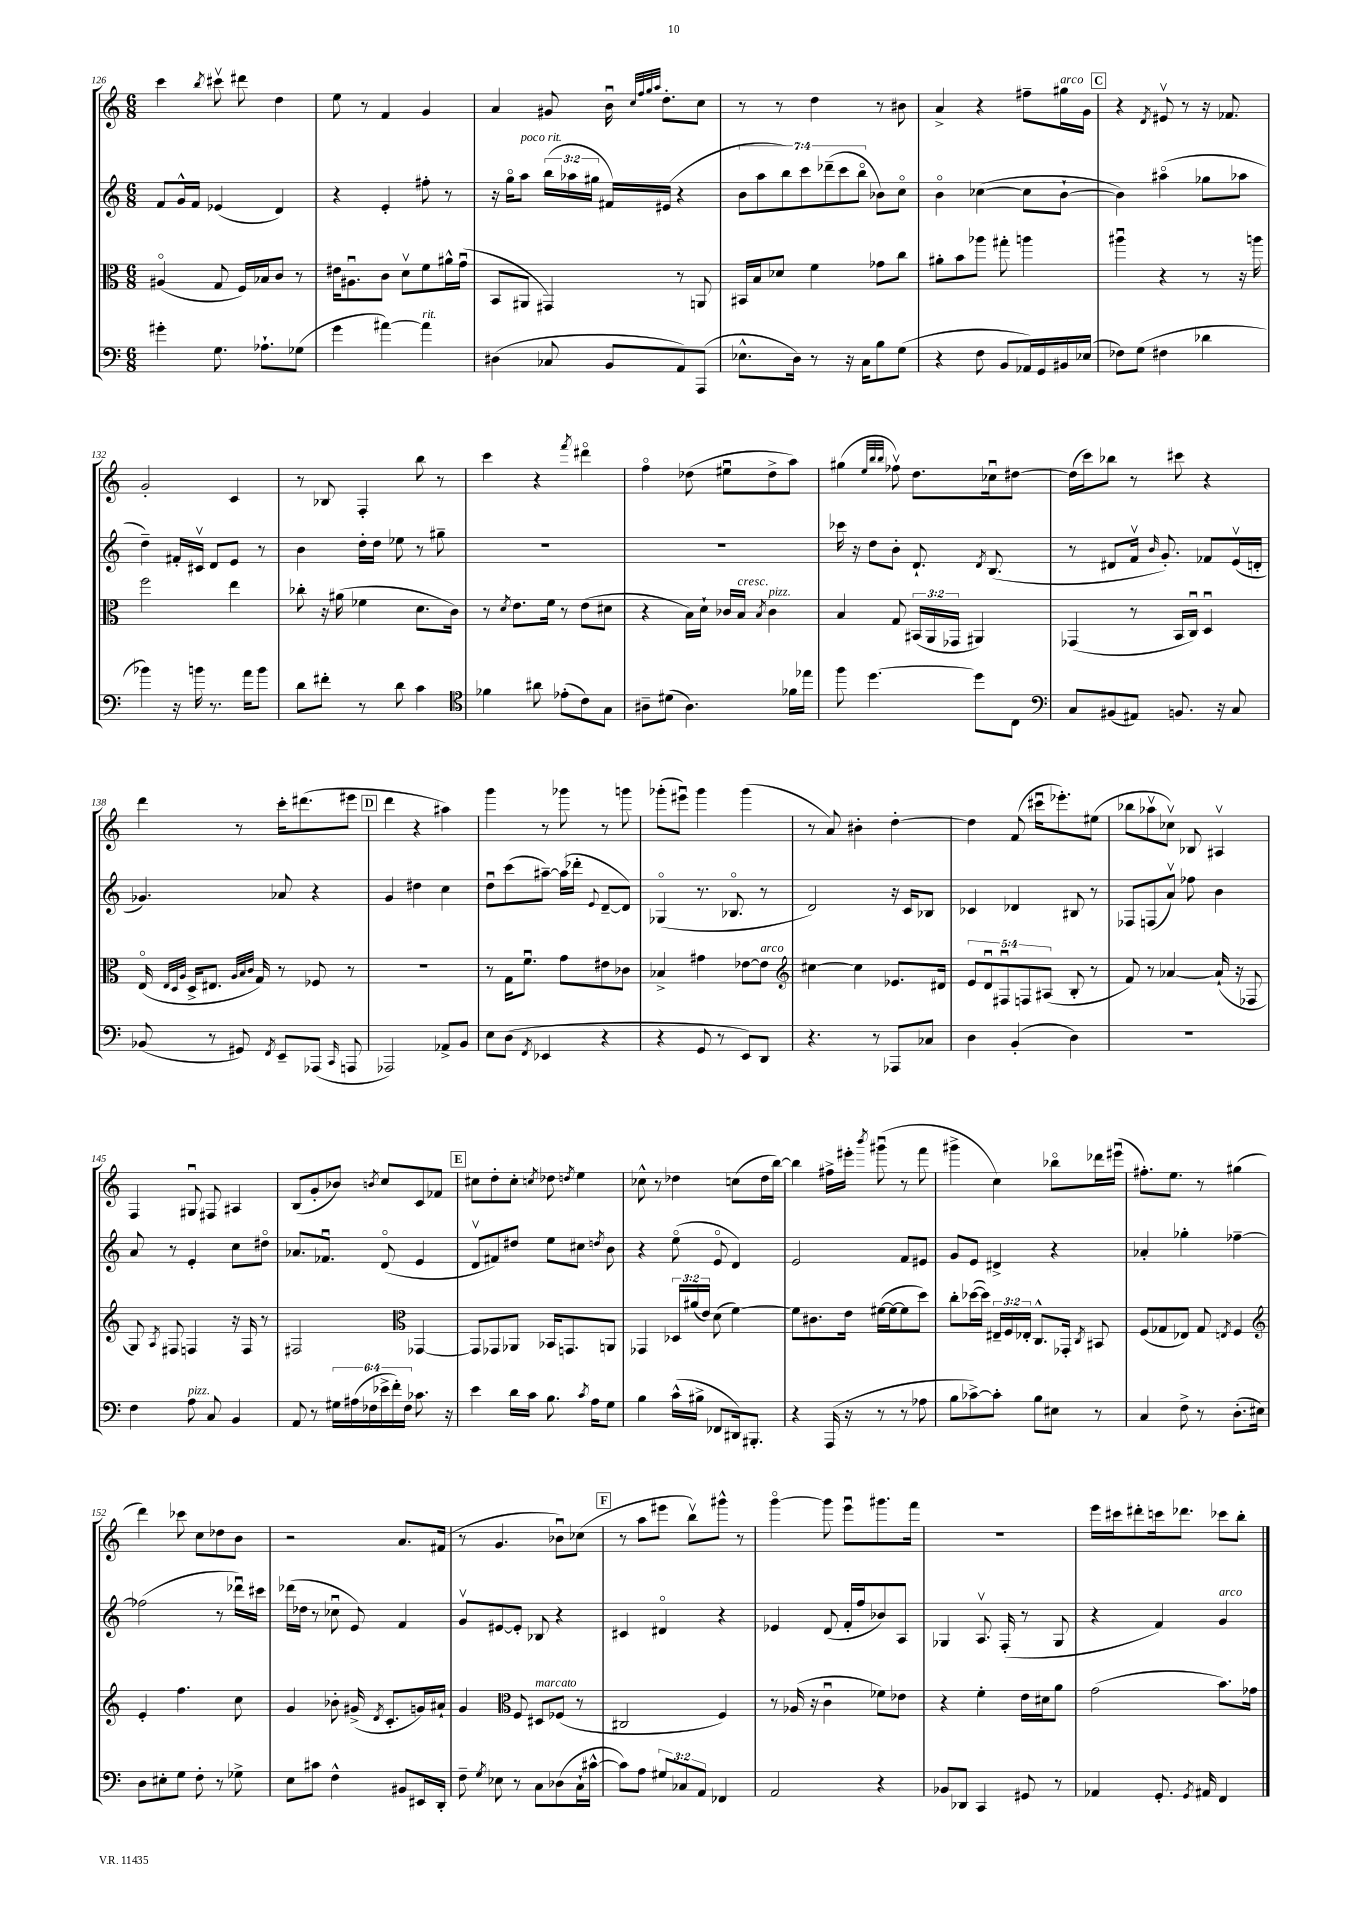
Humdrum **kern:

**kern	**kern	**kern	**kern
*part4	*part3	*part2	*part1
*staff4	*staff3	*staff2	*staff1
*clefF4	*clefC3	*clefG2	*clefG2
*k[]	*k[]	*k[]	*k[]
*M6/8	*M6/8	*M6/8	*M6/8
=126	=126	=126	=126
4g#X'\	(4A#X/	8f/L	4ccc\
.	.	16g^^/L	.
.	.	16f/JJ	.
.	.	.	8qbb/
8.G\	8G/	(4e-X/	8ccc#Xv\
.	16F/LL)	.	8ddd#X\
8.A-X`\L	16B-X/J	.	.
.	8c/J	4d/)	4dd\
(8G-X\J	8r	.	.
=127	=127	=127	=127
4g\	16e#X\KL	4r	8ee\
.	8.A#Xu\	.	.
.	.	.	8r
[4a#X\)	8c\J	4e'/	4f/
.	8dv\L	.	.
!LO:TX:a:i:t=rit.	!	!	!
4a#\]	8f\	8ff#X'\	4g/
.	16a#X^^\L	8r	.
.	(16gu\JJ	.	.
=128	=128	=128	=128
(4D#X\	8BB/L	16r	4a/
.	.	16gg\KL	.
!	!	!LO:TX:a:i:t=poco rit.	!
.	8AA#X/J	8aa\J	.
8C-X/	4GG#X/)	(24bb\LL	8g#X/
.	.	24aa-X\	.
.	.	24gg#X\JJ	.
8BB/L	.	16f#X/LL)	16bu\
.	.	.	32qqcc/LLL
.	.	.	32qqff/
.	.	.	32qqgg/
.	.	.	32qqaa/JJJ
.	.	(16e#X/JJ	8.dd'\L
8AA/)	8r	4r	.
(8AAA/J	8AAn/	.	8cc\J
=129	=129	=129	=129
8.E-X^^\L	16BB#X/LL	14b\L	8r
.	16B/J	.	.
.	.	14aa\	.
.	8d-X/J	.	8r
.	.	14bb\)	.
16D\Jk)	.	.	.
.	.	14ccc\	.
8r	4f\	.	4dd\
.	.	(14ddd-X~\	.
.	.	14ccc\	.
16r	.	.	.
.	.	14bb\J	.
16C\KL	.	.	.
8B\	8g-X\L	8b-X\L)	8r
(8G\J	8cc\J	8cc\J	8b#X\
=130	=130	=130	=130
4r	8a#X'\L	4b\	4a^/
.	8b\	.	.
8F\	8aa-X\J	([4cc-X\	4r
8BB/L	8gg#X'\	.	.
16AA-X/L)	4aan\	8cc-\L]	8ff#X~\L
16GG/	.	.	.
!	!	!	!LO:TX:a:i:t=arco
16BB#X/	.	[8b`\J	16gg#X\L
(16E-X/JJ	.	.	16g\JJ
!!LO:REH:place=s1:t=C
=131	=131	=131	=131
8F-X\L)	4aa#Xu\	4b\])	4r
(8G\J	.	.	.
.	.	.	8qd/
4F#X\	4r	(4aa#X\	8e#Xv/
.	.	.	8r
4d-X\	8r	8gg-X\L	16r
.	.	.	8.f-X/
.	16r	8aa-X\J	.
.	16aan\	.	.
!!LO:LB:g=z
=132	=132	=132	=132
4b-X\)	2ff\	4dd~\)	2g'/
16r	.	16f#X'/LL	.
16bn\	.	16c#Xv/JJ	.
8.r	.	8d/L	.
.	4ee\	8e/J	4c/
16a\KL	.	.	.
8b\J	.	8r	.
=133	=133	=133	=133
8d\L	8cc-X'\	4b\	8r
8f#X'\J	16r	.	8B-X/
.	(16a#X\	.	.
8r	4f-X\	16dd'\LL	4F'/
.	.	16dd\JJ	.
8d\	.	8ee-X\	.
4c\	8.d\L	8r	8bb\
.	.	8gg#X~\	8r
.	16c\Jk)	.	.
=134	=134	=134	=134
*clefC4	*	*	*
4f-X\	8r	2.r	4ccc\
.	8qd/	.	.
.	8.e\L	.	.
8a#X\	.	.	4r
.	16f\Jk	.	.
(8e-X'\L	8r	.	.
.	.	.	8qfff/
8c\)	(8e\L	.	4ddd#X\
8G\J	8d#X\J	.	.
=135	=135	=135	=135
8A#X~\L	4r	2.r	4ff\
(8d#X\J	.	.	.
4.A#\)	16B\LL)	.	(8dd-X\
.	16d`\JJ	.	.
.	16c-X/LL	.	8ee#Xu\L
!	!LO:TX:a:i:t=cresc.	!	!
.	16B/JJ	.	.
.	8qB/	.	.
!	!LO:TX:a:i:t=pizz.	!	!
.	4c-\	.	8dd-^\
16f-X\LL	.	.	8aa\J)
16ee-X\JJ	.	.	.
=136	=136	=136	=136
8ff\	4B/	16ccc-X\	(4gg#X\
.	.	16r	.
[4.dd\	.	8dd\L	.
.	.	.	32qqee/LLL
.	.	.	32qqbb/
.	.	.	32qqbb/JJJ
.	8G/	8b'\J	8ff-Xv\)
.	(24BB#X/LL	8.d`/	8.dd\L
.	24AA/	.	.
.	24GG-X/JJ	.	.
8dd\L]	4AA#X/)	.	.
.	.	8qd/	.
.	.	(8.B/	16cc-Xu\k
8C\J	.	.	[8dd#X\J
=137	=137	=137	=137
*clefF4	*	*	*
8C/L	(4GG-X/	8r	(16dd#\LL]
.	.	.	16ccc\J)
(8BB#X/	.	8d#X/L	8bb-X\J
8AA#X/J)	8r	16fv/Jk	8r
.	.	16qqb/	.
.	.	8.g'/)	.
8.BBn/	16BB/LL	.	8ccc#X\
.	16Cu/JJ)	.	.
.	4Du/	8f-X/L	4r
16r	.	.	.
8C/	.	(16ev/L	.
.	.	16dn'/JJ	.
!!LO:LB:g=z
=138	=138	=138	=138
(8BB-X/	(16E/	4.g-X/)	4ddd\
.	32qqE/LLL	.	.
.	32qqD/	.	.
.	32qqA/JJJ	.	.
.	16D^/KL	.	.
8r	8.E#X/J	.	.
8GG#X/)	.	.	8r
.	32qqA/LLL	.	.
.	32qqB/	.	.
.	32qqc/JJJ	.	.
.	16G/)	.	.
8qFF/	.	.	.
8EE~/L	8r	8a-X/	16ccc'\KL
.	.	.	(8.ddd#X\
(8AAA-X/J	8F-X/	4r	.
16qqCC/	.	.	.
8AAAn/	8r	.	8eee#X\J
!!LO:REH:place=s1:t=D
=139	=139	=139	=139
2AAA-X/)	2.r	4g/	4ddd\
.	.	4dd#X\	4r
8AA-X^/L	.	4cc\	4aa#X\)
8BB/J	.	.	.
=140	=140	=140	=140
8E\L	8r	8ddu\L	4ggg\
(8D\J	16G\KL	(8ccc\	.
.	8.fu\J	.	.
8qFF/	.	.	.
4EE-X/	.	[8aa#X~\J)	8r
.	8g\L	(16aa#\LL]	8ggg-X\
.	.	16ddd-X'\JJ	.
.	.	8qqe/	.
4r	8e#X\	[8d~/L	8r
.	8c-X\J	8d/J])	8gggn\
=141	=141	=141	=141
4r	4B-X^/	(4G-X/	(8ggg-X'\L
.	.	.	8eee#Xu\J)
8GG/	4g#X\	8.r	4ggg-\
8r	.	.	.
.	.	8.B-X/	.
8EE/L)	[8e-X\L	.	(4ggg-\
!	!LO:TX:a:i:t=arco	!	!
8DD/J	8e-\J]	8r	.
=142	=142	=142	=142
*	*clefG2	*	*
4.r	[4cc#X\	2d/)	8r
.	.	.	8a/)
.	4cc#\]	.	4b#X'\
8r	.	.	.
8AAA-X/L	8.e-X/L	16r	[4dd'\
.	.	16c/KL	.
8C-X/J	.	8B-X/J	.
.	16d#X/Jk	.	.
=143	=143	=143	=143
4D\	10e/L	4c-X/	4dd\]
.	10du/	.	.
.	10F#Xu/	.	.
(4BB'/	.	4d-X/	(8f/
.	10Fn/	.	.
.	.	.	16ccc#Xu\KL
.	(10A#X/J	.	.
.	.	.	8.eee-X'\)
4D\)	8B'/	8B#X/	.
.	8r	8r	(8ee#X\J
=144	=144	=144	=144
2.r	8f/)	8F-X/L	8bb-X\L
.	8r	(8Fn/	8aa-Xv\
.	[4a-X/	8av/J)	8cc-Xv\J)
.	.	8ff-X\	8B-X/
.	(16a-`/]	4b\	4A#Xv/
.	16r	.	.
.	8F-X/	.	.
!!LO:LB:g=z
=145	=145	=145	=145
4F\	8G/)	8a/	4F/
.	8qA/	.	.
.	8F#X/	8r	.
!LO:TX:a:i:t=pizz.	!	!	!
8A\	4Fn/	4e'/	8G#Xu/
8C/	.	.	8F#X/
4BB/	16r	8cc\L	4A#X/
.	16F/	.	.
.	8r	8dd#X\J	.
=146	=146	=146	=146
8AA/	2F#X/	8.a-X/L	(8B/L
8r	.	.	8g'/
.	.	8.f-Xu/J	.
24G#X\LL	.	.	8b-X/J)
(24A#X\	.	.	.
24F-X\	.	.	.
.	.	.	8qbn/
24e-X^\	.	(8d/	8cc/L
24f'\)	.	.	.
24F-\JJ	.	.	.
*	*clefC3	*	*
8.c-X\	[4GG-X/	4e/	8c/
.	.	.	8f-X/J
16r	.	.	.
!!LO:REH:place=s1:t=E
=147	=147	=147	=147
4e\	8GG-/L]	8dv/L	8cc#X\L
.	8GG-X/	8f#X/)	8dd'\
16d\LL	8AA-X/J	8dd#X/J	8cc#'\J
16c\JJ	.	.	.
.	.	.	8qccn/
8.B\	16BB-X/KL	8ee\L	8dd-X\
.	8.GGn/	.	.
.	.	.	8qddn/
.	.	8cc#X\J	4ee\
8qc/	.	.	.
16A\KL	.	.	.
.	.	8qddn/	.
8G\J	8AAn/J	8b\	.
=148	=148	=148	=148
4B\	4GG-X/	4r	8cc-X^^\
.	.	.	8r
(16c^^\LL	24D-X/LL	(8ee\	4dd-X\
.	(24a#X/	.	.
16B#X^\JJ	.	.	.
.	24e/JJ)	.	.
8FF-X/L	(8d\	8e/	.
16DD#X/k)	[4f\)	4d/)	(8ccn\L
8.BBB#X'/J	.	.	.
.	.	.	16dd-\L
.	.	.	[16bb\JJ)
=149	=149	=149	=149
4r	8f\L]	2e/	4bb\]
.	8.c#X\	.	.
(16AAA/	.	.	16ff#X^\LL
16r	16e\Jk	.	16eee#X'\JJ
.	.	.	8qbbb/
8r	([16f#X\LL	.	(8ggg#Xu\
.	16f#\J_	.	.
8r	8f#\]	8f/L	8r
8A-X\	8dd\J)	8e#X/J	8fff\
=150	=150	=150	=150
8B\L	8cc'\L	8g/L	4ggg#X^\
[8c-X^\)	([16dd-X\L	8e/J	.
.	16dd-\JJ])	.	.
8c-'\J]	24E#X~/LL	4d#X^/	4cc\)
.	24F/	.	.
.	24E-X'/JJ	.	.
8B\L	8.C^^/L	.	.
8E#X\J	.	4r	8bb-X\L
.	16GG-X'/Jk	.	.
.	8qC/	.	.
8r	8BB#X/	.	16ddd-X\L
.	.	.	(16eee#Xu\JJ
=151	=151	=151	=151
4C/	(8F/L	4a-X'/	8.ff#X'\L)
.	8G-X/	.	.
.	.	.	8.ee\J
8F^\	8E-X/J)	4gg-X'\	.
8r	8G-/	.	8r
.	8qEn/	.	.
(8.D'\L	4F/	[4ff-X~\	(4gg#X\
16E#X\Jk)	.	.	.
!!LO:LB:g=z
=152	=152	=152	=152
*	*clefG2	*	*
8D\L	4e'/	(2ff-X\]	4ddd\)
8E#X'\	.	.	.
8G\J	4.ff\	.	8ccc-X\
8F'\	.	.	8cc\L
8r	.	8r	8dd-X\
8G-X^\	8cc\	16ddd-Xu\LL)	8b\J
.	.	16ccc#X\JJ	.
=153	=153	=153	=153
8E\L	4g/	(16ddd-X\LL	2r
.	.	16dd-X\JJ	.
8c#X\J	.	8r	.
4F^^\	8b-X'\	8cc-Xu\	.
.	(16g#X^/	8e/)	.
.	8qd/	.	.
.	8.c'/L	.	.
8BB#X/L	.	4f/	8.a/L
16EE#X/L	16gn/L)	.	.
16DD'/JJ	16a#X`/JJ	.	(16f#X/Jk
=154	=154	=154	=154
8F~\	4g/	8gv/L	8r
8qG/	.	.	.
8E-X\	.	[8e#X/	4.g/
*	*clefC3	*	*
8r	8F/	8e#'/J]	.
!	!LO:TX:a:i:t=marcato	!	!
8C\L	8D#X/L	8B-X/	.
(8D-X\	(8F-X/J	4r	8b-Xu\L)
16C`\L	8r	.	(8cc-X\J
[16c#X^^\JJ	.	.	.
!!LO:REH:place=s1:t=F
=155	=155	=155	=155
8c#\L])	2C#X/	4c#X/	8r
8A\J	.	.	8aa\L
12G#X/L	.	4d#X/	8eee#X\J
12C-X/	.	.	.
.	.	.	8bbv\L)
12AA/J	.	.	.
4FF-X/	4F/)	4r	8ggg#X^^\J
.	.	.	8r
=156	=156	=156	=156
2AA/	8r	4e-X/	[4ggg\
.	(16A-X/	.	.
.	16r	.	.
.	4cu\	(8d/	8ggg\]
.	.	16f'/LL	8eeeu\L
.	.	16ff/J	.
4r	8f-X\L)	8b-X/)	8.ggg#X\
.	8e-X\J	8A/J	.
.	.	.	16fff\Jk
=157	=157	=157	=157
8BB-X/L	4r	4G-X/	2.r
8DD-X/J	.	.	.
4CC/	4f'\	8.Av/	.
.	.	(16F'/	.
8GG#X/	16e\LL	8r	.
.	16d#X\J	.	.
8r	8a\J	8G-/	.
=158	=158	=158	=158
4AA-X/	(2g\	4r	16eee\LL
.	.	.	16ccc#X\J
.	.	.	8ddd#X'\
8.GG'/	.	4f/)	16cccn\k
.	.	.	8.ddd-X\J
8qGG/	.	.	.
16AA#X/	.	.	.
!	!	!LO:TX:a:i:t=arco	!
4FF/	8.b\L)	4g/	8ccc-X\L
.	.	.	8bb'\J
.	16g-X\Jk	.	.
==	==	==	==
*-	*-	*-	*-
